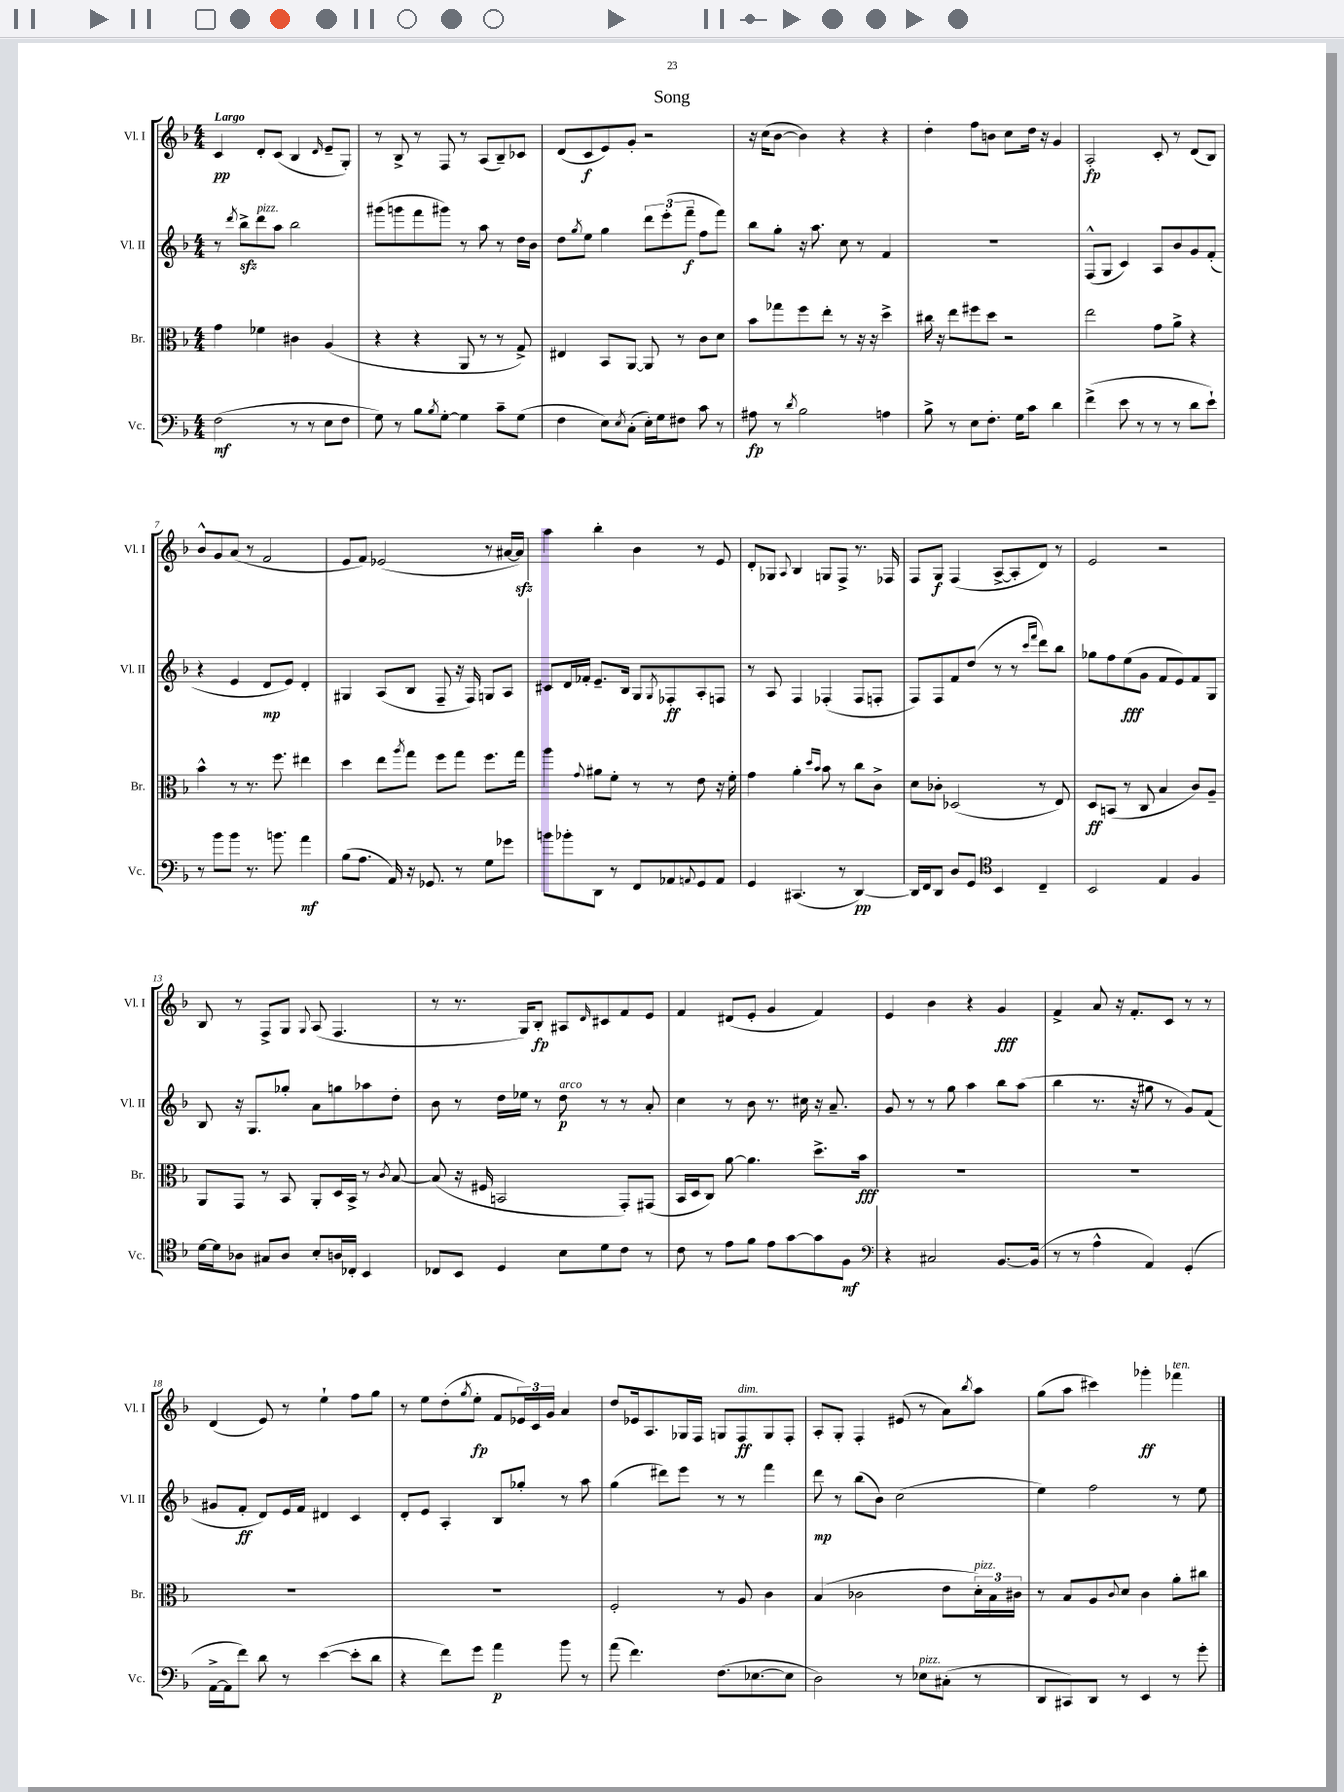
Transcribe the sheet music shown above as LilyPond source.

\header { title = "Song" }
<<
\new StaffGroup <<
\new Staff = "s0" \with { instrumentName = "Vl. I" shortInstrumentName = "Vl. I" } {
    \clef treble \key f \major \numericTimeSignature \time 4/4 \tempo "Largo"
    c'4\pp d'8-. c'8( bes4 \grace { d'16 } e'8-- g8-.) |
    r8 bes8-> r8 f8 r8 a8( bes8--) ces'8 |
    d'8( c'8\f e'8) g'8-. r2 |
    r16 c''16( bes'8~ bes'4) r4 r4 |
    d''4-. f''8 b'8 c''8 d''16 r16 g'4 |
    a2-.\fp c'8-. r8 d'8( bes8) |
    bes'8-^ g'8 a'8( r8 f'2 |
    e'8 f'8) ees'2( r8 ais'16~ ais'16\sfz) |
    a''4 bes''4-. bes'4 r8 e'8 |
    d'8-. ges8 \appoggiatura { a8 } bes4 g8 f8-> r8. fes16 |
    f8 g8\f f4( a8~-> a8-. d'8) r8 |
    e'2 r2 |
    bes8 r8 f8-> g8 \appoggiatura { g8 } a8( f4. |
    r8 r8. g16) bes8-.\fp ais8 \grace { d'16 } cis'8 f'8 e'8 |
    f'4 dis'8( e'8-. g'4 f'4) |
    e'4 bes'4 r4 g'4\fff |
    f'4-> a'8 r16 f'8.-. c'8 r8 r8 |
    d'4( e'8) r8 e''4-! f''8 g''8 |
    r8 e''8 d''8-.( \acciaccatura { g''8 } e''8-.\fp f'8 \tuplet 3/2 { ees'16) c'16 g'16 } a'4 |
    d''8 ees'16 a8. ges16 f16 g8 f8\ff^\markup { \italic "dim." } g8 f8-. |
    a8-. g8-. f4-. eis'8( r8 a'8) \acciaccatura { bes''8 } a''8 |
    g''8( a''8 cis'''4) ges'''4-.\ff fes'''4^\markup { \italic "ten." } \bar "|." |
}
\new Staff = "s1" \with { instrumentName = "Vl. II" shortInstrumentName = "Vl. II" } {
    \clef treble \key f \major \numericTimeSignature \time 4/4
    r8 \acciaccatura { d'''8 } bes''8->\sfz d'''8^\markup { \italic "pizz." } a''8 bes''2 |
    gis'''8( g'''8 f'''8 gis'''8) r8 a''8 r8 d''16 bes'16 |
    d''8 \acciaccatura { g''8 } e''8 g''4 \tuplet 3/2 { d'''8 e'''8-.( f'''8--\f } f''8 f'''8) |
    bes''8 g''8-. r16 a''8. c''8 r8 f'4 |
    R1 |
    f8-^( g8 c'4) a8 bes'8 g'8 f'8-.( |
    r4 e'4 d'8\mp e'8) d'4-. |
    gis4 a8( bes8 f8-- r16 f16) g8 a8 |
    cis'8 d'16 fes'16-. e'8.-- bes16 g8 \acciaccatura { g8 } fes8-.\ff a8-. f8 |
    r8 a8 f4 fes4-.( fes8 f8-. |
    f8) f8 f'8 d''8( r8 r8 \grace { c'''16 f'''16 } d'''8) bes''8 |
    ges''8 f''8 e''8\fff( g'8 f'8 e'8) f'8 g8 |
    bes8 r16 g8. ges''8-. a'8 g''8 aes''8 d''8-. |
    bes'8 r8 d''16 ees''16 r8 d''8\p^\markup { \italic "arco" } r8 r8 a'8-. |
    c''4 r8 bes'8 r8. cis''16 r16 a'8.-- |
    g'8 r8 r8 g''8 a''4 bes''8 a''8( |
    bes''4 r8. r16 gis''8 r8 g'8) f'8( |
    gis'8 f'8-.\ff d'8) e'16 f'16 dis'4 c'4 |
    d'8-. e'8 a4-. bes8 ges''8-. r8 a''8 |
    g''4( dis'''8) e'''8 r8 r8 f'''4 |
    d'''8\mp r8 bes''8( bes'8) c''2( |
    e''4) f''2 r8 e''8 \bar "|." |
}
\new Staff = "s2" \with { instrumentName = "Br." shortInstrumentName = "Br." } {
    \clef alto \key f \major \numericTimeSignature \time 4/4
    g'4 fes'4 cis'4 a4( |
    r4 r4 a,8 r8 r8 g8->) |
    eis4 bes,8 a,8~ a,8 r8 c'8 d'8 |
    bes'8 ges''8 f''8 e''8-. r8 r16 r16 d''4-> |
    cis''16 r16 e''8 fis''8 d''8 r2 |
    e''2 g'8 a'8-> r4 |
    bes'4-^ r8 r8. f''8. eis''4 |
    d''4 e''8 \acciaccatura { a''8 } g''8 f''8 g''8 f''8. g''16 |
    a''4 \appoggiatura { g'8 } ais'8 f'8-. r8 r8 e'8 r16 f'16-. |
    g'4 a'4-. \grace { d''16 bes'16 } bes'8 r8 c''8 c'8-> |
    d'8 ces'8-. des2( r8 e8) |
    d8\ff b,8( r8 c8 bes4 c'8) a8-- |
    a,8 g,8 r8 bes,8 a,8-. d16 bes,16-> r8 \acciaccatura { c'8 } bes8~ |
    bes8( r16 fis16 b,2 g,8-.) gis,8( |
    bes,16 d16 c8) a'8~ a'4. d''8.-> bes'16\fff |
    R1 |
    R1 |
    R1 |
    R1 |
    f2-. r8 a8 c'4 |
    bes4( ces'2 e'8 \tuplet 3/2 { d'16-.^\markup { \italic "pizz." }) bes16 cis'16 } |
    r8 bes8 a8 \appoggiatura { c'8 } d'8 c'4 a'8-. cis''8 \bar "|." |
}
\new Staff = "s3" \with { instrumentName = "Vc." shortInstrumentName = "Vc." } {
    \clef bass \key f \major \numericTimeSignature \time 4/4
    f2\mf( r8 r8 e8 f8 |
    g8) r8 bes8 \acciaccatura { bes8 } g8~-. g4 c'8-- g8( |
    f4 e8) \acciaccatura { e8 } c8-.( e16-.) g16 fis8 c'8 r8 |
    ais8\fp r8 \acciaccatura { d'8 } bes2 a4 |
    bes8-> r8 e8 f8.-. g16 c'8 d'4 |
    f'4->( e'8 r8 r8 r8 d'8 e'8-!) |
    r8 bes'8 bes'8 r8. b'8. a'4\mf |
    bes8( a8. a,16) r16 ges,8. r8 g8 ges'8 |
    b'8 bes'8-. d,8 r8 f,8 aes,8 \appoggiatura { a,8 } g,8 a,8 |
    g,4 cis,4.( r8 d,4~\pp) |
    d,16 f,16 d,8 d8 g,8 \clef tenor bes,4 c4-- |
    bes,2 e4 f4 |
    d'16~ d'16 aes8 gis8 aes8 bes8-. a16 ces16-. bes,4 |
    ces8 bes,8 d4 bes8 d'8 c'8 r8 |
    c'8 r8 e'8 f'8 e'8 g'8~ g'8 f8\mf |
    \clef bass r4 cis2 bes,8.~ bes,16( |
    r8 r8 a4-^ a,4) g,4-.( |
    a,16~-> a,16 f'8) d'8 r8 e'4~( e'8-. d'8 |
    r4 f'8) g'8 a'4\p bes'8 r8 |
    a'8( f'4.) f8.( ees8.~ ees8 |
    d2) r8 ees8^\markup { \italic "pizz." } cis8-.( r8 |
    d,8 cis,8) d,8 r8 e,4 r8 g'8-. \bar "|." |
}
>>
>>
